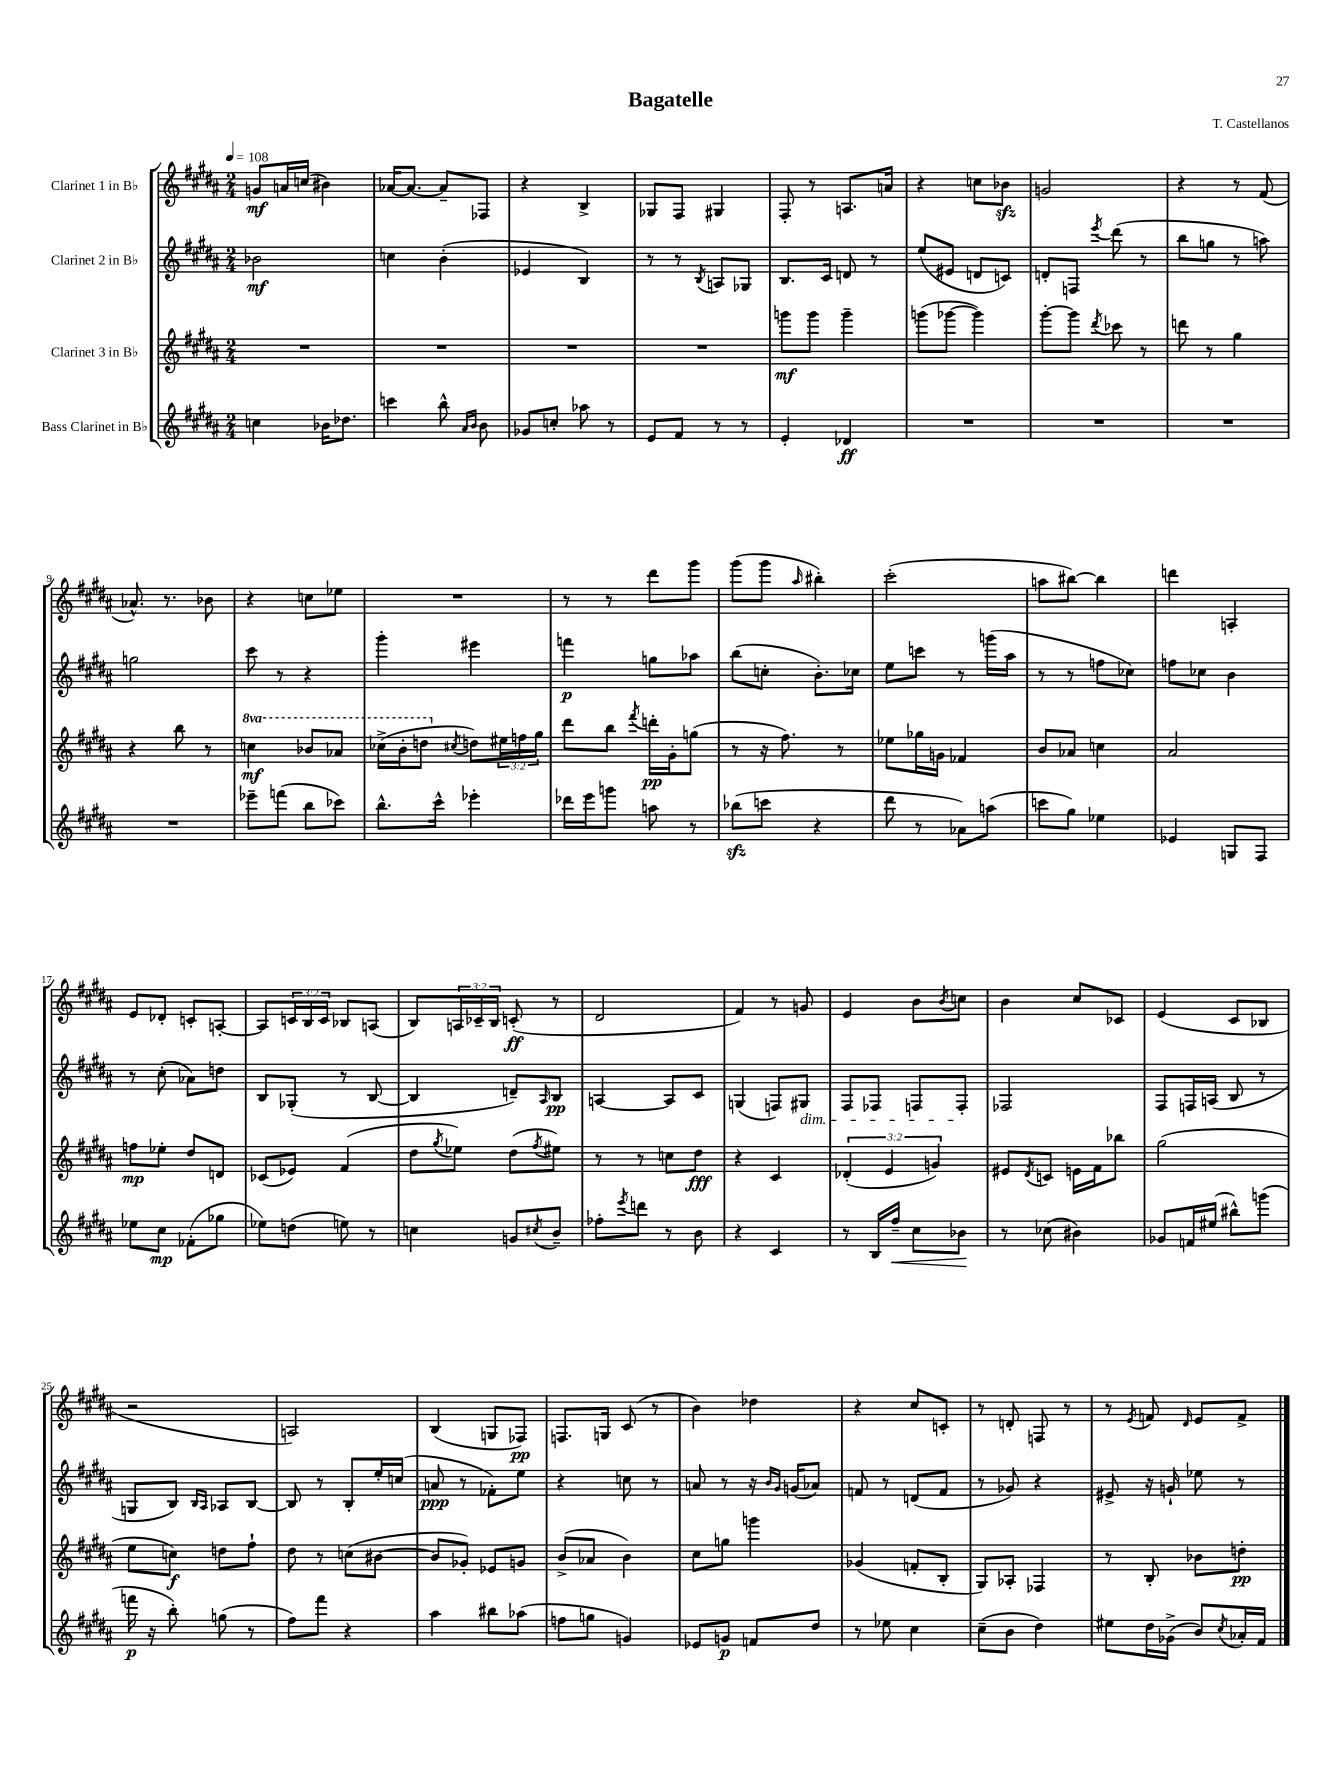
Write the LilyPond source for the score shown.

\header { title = "Bagatelle" composer = "T. Castellanos" }
<<
\new StaffGroup <<
\new Staff = "s0" \with { instrumentName = "Clarinet 1 in Bb" } {
    \clef treble \key b \major \numericTimeSignature \time 2/4 \override Staff.TupletNumber.text = #tuplet-number::calc-fraction-text \tempo 4 = 108
    g'8\mf a'16 c''16( bis'4) |
    aes'16~ aes'8.~ aes'8-- fes8 |
    r4 b4-> |
    ges8 fis8 gis4 |
    fis8-. r8 a8. a'16 |
    r4 c''8 bes'8\sfz |
    g'2 |
    r4 r8 fis'8( |
    aes'8.-^) r8. bes'8 |
    r4 c''8 ees''8 |
    R2 |
    r8 r8 dis'''8 gis'''8 |
    gis'''8( gis'''8 \grace { ais''16 } bis''4-.) |
    cis'''2-.( |
    a''8 bis''8~) bis''4 |
    d'''4 a4-. |
    e'8 des'8-. c'8-. a8~-. |
    a8 \tuplet 3/2 { c'16 b16 c'16 } bes8 a8( |
    b8) \tuplet 3/2 { a16 ces'16-- b16 } c'8-.\ff( r8 |
    dis'2 |
    fis'4) r8 g'8 |
    e'4 b'8 \acciaccatura { b'8 } c''8 |
    b'4 cis''8 ces'8 |
    e'4( cis'8 bes8 |
    r2 |
    a2) |
    b4( g8 fes8\pp) |
    f8. g16 cis'8( r8 |
    b'4) des''4 |
    r4 cis''8 c'8-. |
    r8 d'8-. f8 r8 |
    r8 \acciaccatura { e'8 } f'8 \grace { dis'16 } e'8 f'8-> \bar "|." |
}
\new Staff = "s1" \with { instrumentName = "Clarinet 2 in Bb" } {
    \clef treble \key b \major \numericTimeSignature \time 2/4
    bes'2\mf |
    c''4 b'4-.( |
    ees'4 b4) |
    r8 r8 \acciaccatura { b8 } a8 ges8 |
    b8. cis'16 d'8 r8 |
    e''8( eis'8 d'8 c'8) |
    d'8-. f8 \acciaccatura { e'''8 } dis'''8( r8 |
    b''8 g''8 r8 a''8) |
    g''2 |
    cis'''8 r8 r4 |
    gis'''4-. eis'''4 |
    f'''4\p g''8 aes''8 |
    b''8( c''8-. b'8.-.) ces''16 |
    e''8 c'''8 r8 g'''16( ais''16 |
    r8 r8 f''8 ces''8) |
    f''8 ces''8 b'4 |
    r8 cis''8-.( aes'8) d''8 |
    b8 ges8-.( r8 b8~ |
    b4 d'8--) \grace { ais16 } b8\pp |
    a4~ a8 cis'8 |
    g4( f8) gis8\dim |
    fis8 fes8 f8 f8-.\! |
    fes2 |
    fis8 f16 a16( b8 r8 |
    g8 b8) \grace { b16 ais16 } aes8 b8~ |
    b8 r8 b8-. e''16-. c''16( |
    a'8\ppp r8 fes'8-.) e''8 |
    r4 c''8 r8 |
    a'8 r8 r16 \grace { b'16 gis'16 } g'16( aes'8) |
    f'8 r8 d'8( f'8 |
    r8 ges'8) r4 |
    eis'8-> r16 g'16-! ees''8 r8 \bar "|." |
}
\new Staff = "s2" \with { instrumentName = "Clarinet 3 in Bb" } {
    \clef treble \key b \major \numericTimeSignature \time 2/4 \override Staff.TupletNumber.text = #tuplet-number::calc-fraction-text \set Staff.ottavationMarkups = #ottavation-simple-ordinals
    R2 |
    R2 |
    R2 |
    R2 |
    g'''8\mf g'''8 g'''4-- |
    g'''8( ges'''8~ ges'''4) |
    gis'''8~-. gis'''8 \acciaccatura { dis'''8 } ces'''8 r8 |
    d'''8 r8 gis''4 |
    r4 b''8 r8 |
    \ottava #1 c'''4\mf bes''8 aes''8 |
    ces'''16->( b''16-. d'''8 \ottava #0 \acciaccatura { cis''!8 } d''8) \tuplet 3/2 { eis''16 f''16 gis''16 } |
    dis'''8 b''8 \acciaccatura { fis'''8 } d'''16-.\pp gis'16-. g''8( |
    r8 r16 fis''8.) r8 |
    ees''8 ges''16 g'16 fes'4 |
    b'8 aes'8 c''4 |
    ais'2 |
    f''8\mp ees''8-. dis''8 d'8 |
    ces'8( ees'8) fis'4( |
    dis''8 \acciaccatura { gis''8 } ees''8) dis''8( \acciaccatura { fis''8 } eis''8) |
    r8 r8 c''8 dis''8\fff |
    r4 cis'4 |
    \tuplet 3/2 { des'4-.( e'4 g'4) } |
    eis'8 \acciaccatura { dis'8 } c'8 e'16 fis'16 bes''8 |
    gis''2( |
    e''8 c''8\f) d''8 fis''8-! |
    dis''8 r8 c''8( bis'8~ |
    bis'8 ges'8-.) ees'8 g'8 |
    b'8->( aes'8 b'4) |
    cis''8 g''8 g'''4 |
    ges'4( f'8-. b8-. |
    gis8) aes8-. fes4 |
    r8 b8-. bes'8 d''8-.\pp \bar "|." |
}
\new Staff = "s3" \with { instrumentName = "Bass Clarinet in Bb" } {
    \clef treble \key b \major \numericTimeSignature \time 2/4
    c''4 bes'16 des''8. |
    c'''4 b''8-^ \grace { ais'16 b'16 } b'8 |
    ges'8 c''8-. aes''8 r8 |
    e'8 fis'8 r8 r8 |
    e'4-. des'4\ff |
    R2 |
    R2 |
    R2 |
    R2 |
    ees'''8-- f'''8( b''8 ces'''8) |
    b''8.-^ cis'''16-^ ees'''4-. |
    des'''16 e'''16 g'''8 a''8 r8 |
    bes''8\sfz( c'''8 r4 |
    dis'''8 r8 aes'8) a''8( |
    c'''8 gis''8) ees''4 |
    ees'4 g8 fis8 |
    ees''8 cis''8\mp fes'8-.( ges''8 |
    ees''8) d''8( e''8) r8 |
    c''4 g'8 \acciaccatura { cis''8 } b'8-- |
    fes''8-. \acciaccatura { e'''8 } d'''8 r8 b'8 |
    r4 cis'4 |
    r8 b16 fis''16--\< cis''8 bes'8\! |
    r8 ces''8( bis'4) |
    ges'8 f'16 eis''16( bis''8-^) g'''8( |
    f'''16\p r16 b''8-.) g''8( r8 |
    fis''8) fis'''8 r4 |
    ais''4 bis''8 aes''8( |
    f''8 g''8 g'4) |
    ees'8 g'8\p f'8 dis''8 |
    r8 ees''8 cis''4 |
    cis''8--( b'8 dis''4) |
    eis''8 dis''16 ges'16->( b'8) \acciaccatura { cis''8 } aes'16-. fis'16 \bar "|." |
}
>>
>>
